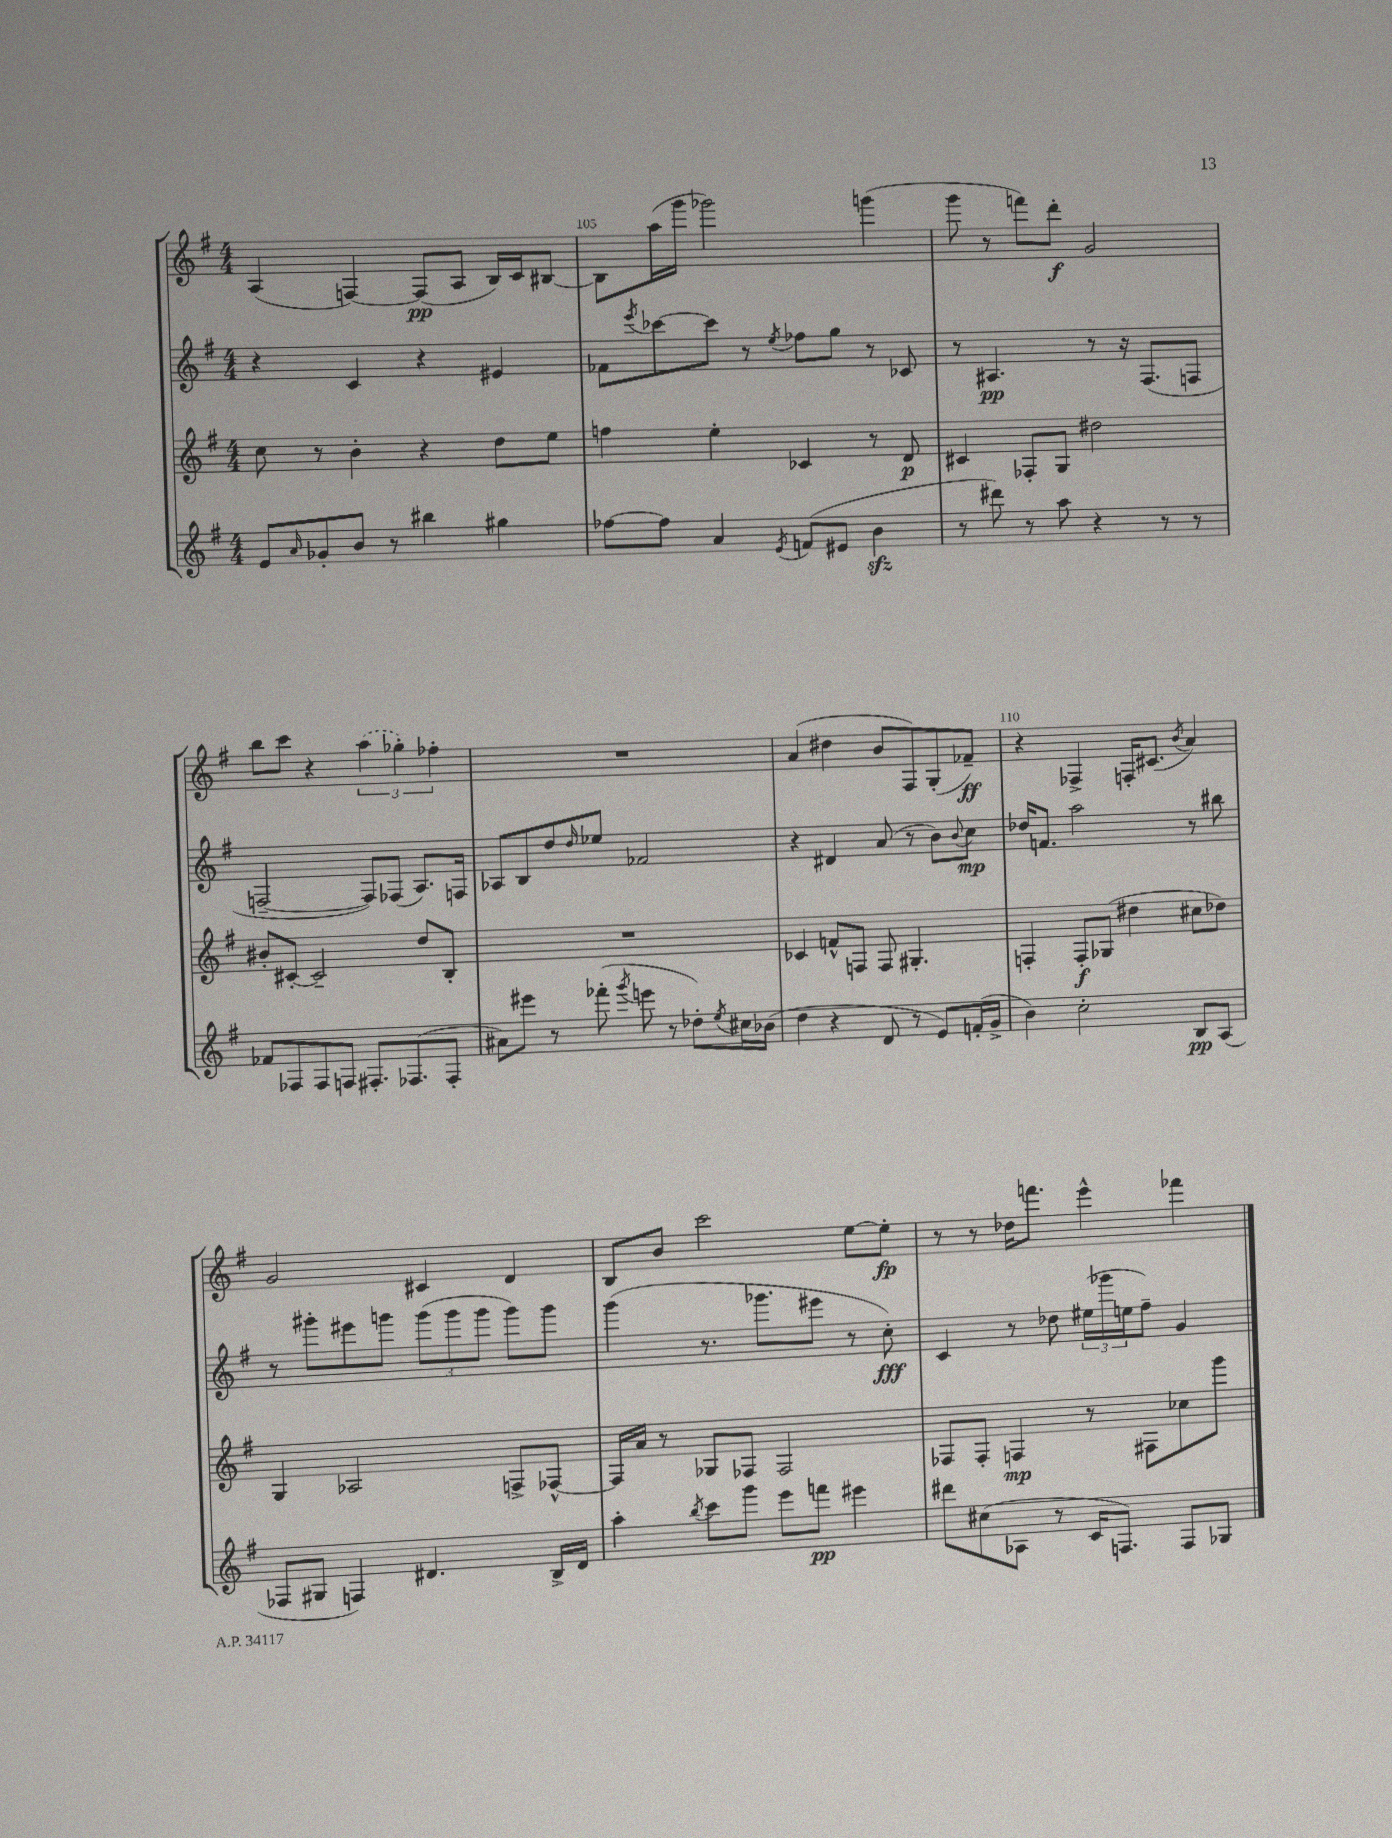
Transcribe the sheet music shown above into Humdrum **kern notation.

**kern	**kern	**kern	**kern
*staff4	*staff3	*staff2	*staff1
*clefG2	*clefG2	*clefG2	*clefG2
*k[f#]	*k[f#]	*k[f#]	*k[f#]
*M4/4	*M4/4	*M4/4	*M4/4
8e	8cc	4r	(4A
16qqa	.	.	.
8g-'	8r	.	.
8b	4b'	4c	[4F)
8r	.	.	.
4bb#	4r	4r	(8F]
.	.	.	8A
4gg#	8dd	4e#	16B)
.	.	.	16c
.	8ee	.	[8B#
=	=	=	=
[8ff-	4ff	8f-	8B#]
.	.	8qeee	.
8ff-]	.	[8ccc-	(16aa
.	.	.	16ggg
4a	4ee'	8ccc-]	2ggg-)
.	.	8r	.
8qe	.	8qee	.
(8f	4c-	8ff-	.
8e#	.	8gg	.
4b	8r	8r	(4ggg
.	8d	8c-	.
=	=	=	=
8r	4c#	8r	8ggg
8ddd#)	.	4.A#	8r
8r	8F-'	.	8fff)
8aa	8G	.	8ddd'
4r	2dd#	8r	2g
.	.	16r	.
.	.	(8.F#	.
8r	.	.	.
8r	.	8F	.
=	=	=	=
8f-	8b#'	[2F~	8bb
8F-	[8c#'	.	8ccc
8F-	2c#~]	.	4r
8F	.	.	.
8.F#'	.	8F])	(6aa
.	.	(8F-	.
.	.	.	6gg-')
(8.F-	.	.	.
.	8dd	8.A)	.
.	.	.	6ff-'
8F-'	8B'	.	.
.	.	16F	.
=	=	=	=
8a#)	1r	8A-	1r
8eee#	.	8B	.
8r	.	8dd	.
.	.	16qqdd	.
(8fff-'	.	8ee-	.
8qggg	.	.	.
8eee	.	2f-	.
8r	.	.	.
8dd-')	.	.	.
8qee	.	.	.
16cc#	.	.	.
(16b-	.	.	.
=	=	=	=
4dd	4c-	4r	(4a
4r	8f^^	4d#	4dd#
.	8F	.	.
8d	8F	(8a	8b
8r	4.G#'	8r	8F#)
8e)	.	8b)	(8G'
.	.	8qqb	.
(16f'	.	8cc	8f-~)
16g^	.	.	.
=	=	=	=
4b)	4F'	16dd-	4r
.	.	8.f	.
2cc'	8F'	2aa	4F-^
.	(8G-	.	.
.	4dd#	.	16F'
.	.	.	(8.c#
.	.	.	8qb
8B	8cc#	8r	4a)
(8A	8dd-)	8bb#	.
=	=	=	=
8F-	4G	8r	2g
8G#	.	8ggg#'	.
4F)	2A-	8eee#	.
.	.	8ggg	.
4.d#	.	(12ggg	4c#
.	.	12ggg	.
.	.	12ggg	.
.	8F^	8ggg)	4d
16B^	[8F-^^	8ggg	.
16d#	.	.	.
=	=	=	=
4aa'	16F-]	(4ggg	8B
.	16a	.	.
.	8r	.	8b
8qbb	.	.	.
8ccc	8G-	8.r	2ccc
8ggg	8F-	.	.
.	.	8.ggg-	.
8eee	2F-	.	.
8fff	.	8eee#	.
4eee#	.	8r	[8ee
.	.	8cc')	8ee']
=	=	=	=
8ddd#	8F-	4c	8r
(8cc#	8F-'	.	8r
8A-	4F	8r	16dd-
.	.	.	8.fff
8r	.	8dd-	.
16c	8r	(24ee#	4eee^^
.	.	24ggg-	.
8.F)	.	.	.
.	.	24ee	.
.	8F#	8ff#~)	.
8F	8cc-	4g	4fff-
8G-	8ggg	.	.
==	==	==	==
*-	*-	*-	*-
